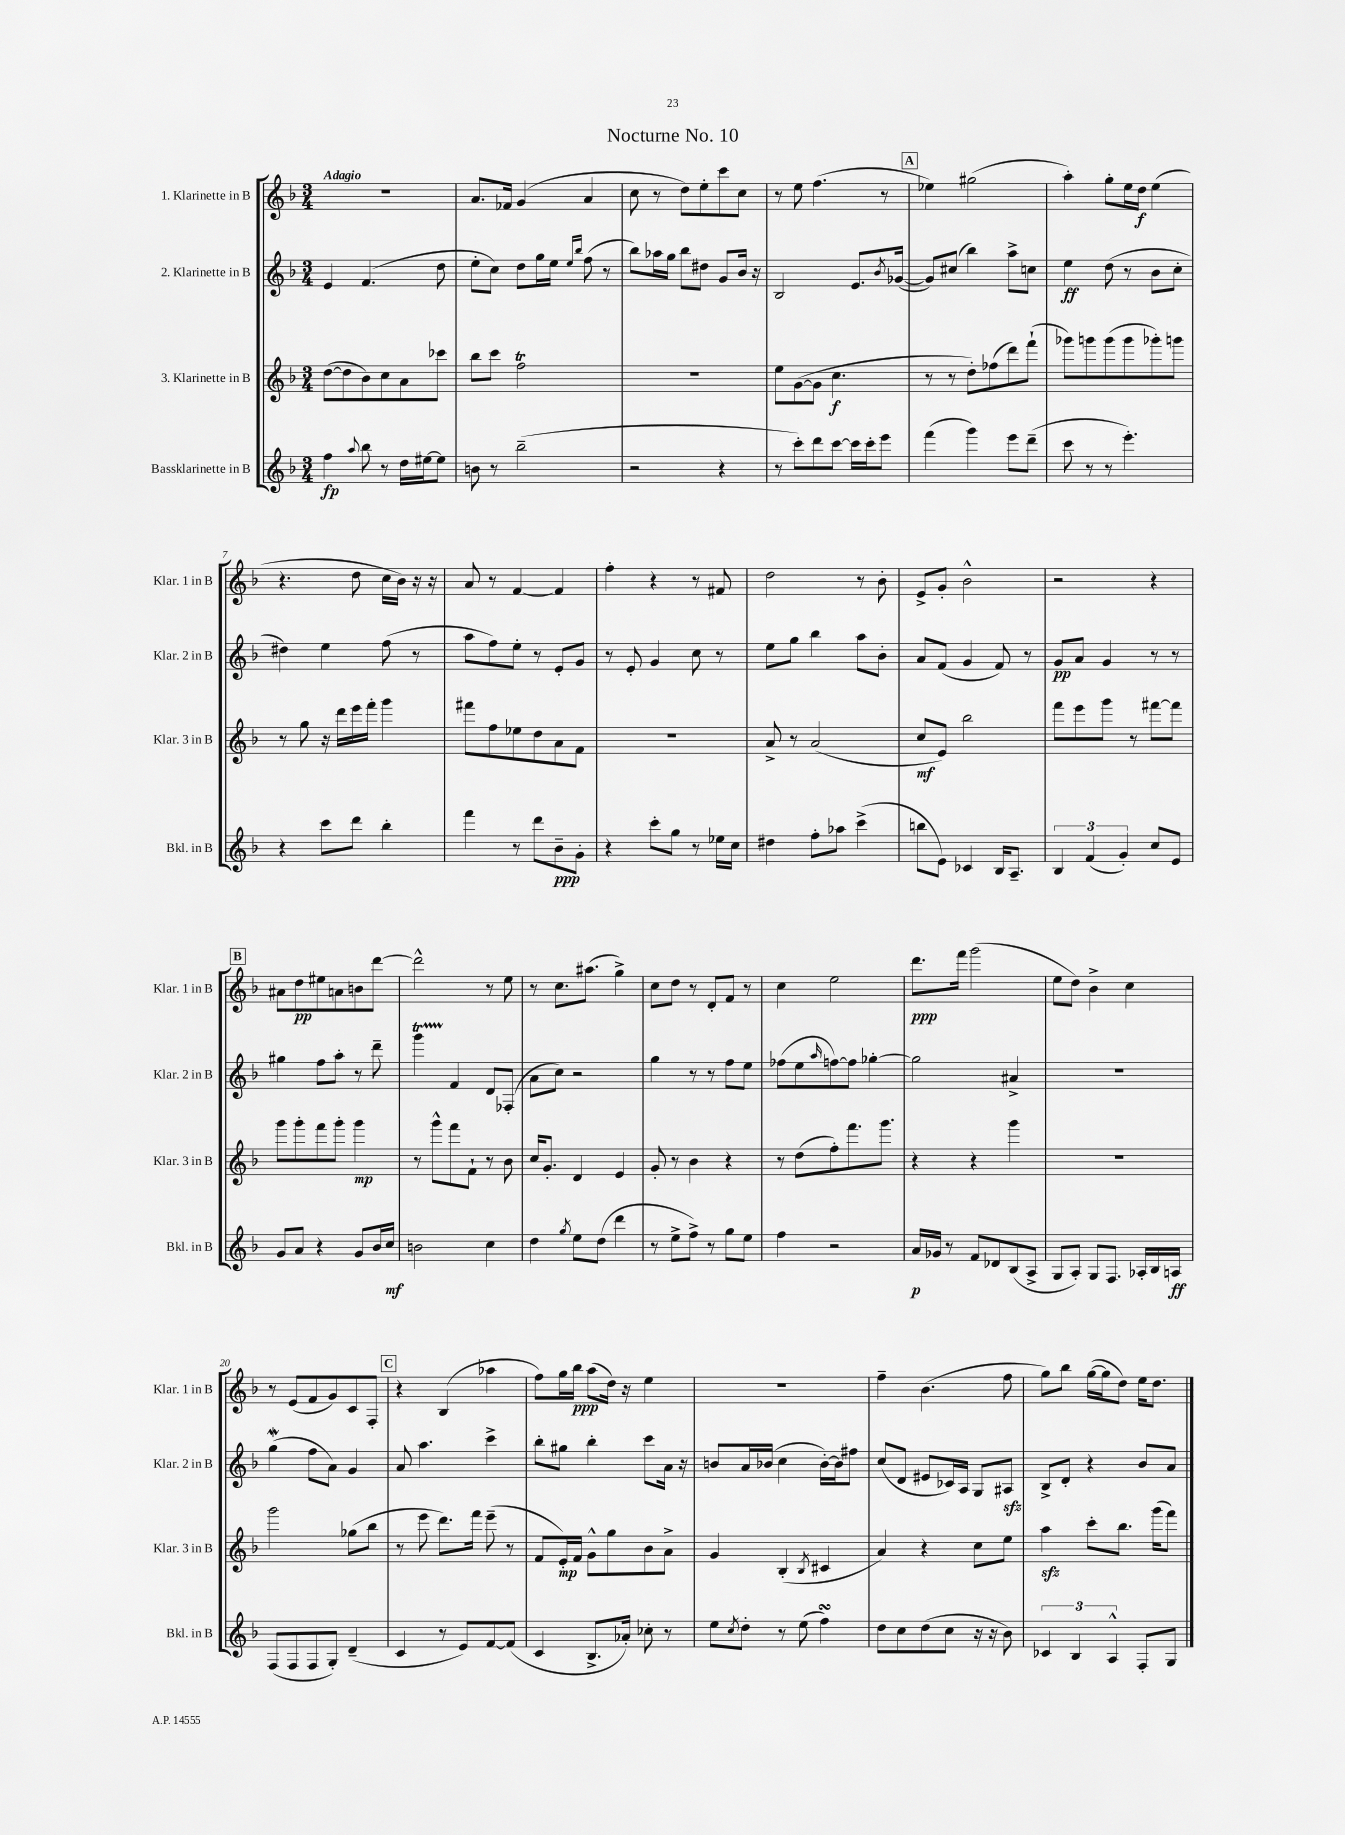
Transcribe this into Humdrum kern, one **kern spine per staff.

**kern	**kern	**kern	**kern
*staff4	*staff3	*staff2	*staff1
*clefG2	*clefG2	*clefG2	*clefG2
*k[b-]	*k[b-]	*k[b-]	*k[b-]
*M3/4	*M3/4	*M3/4	*M3/4
4ff\	([8dd\L	4e/	2.r
.	8dd\]	.	.
8qqaa/	.	.	.
8bb-\	8b-\)	(4.f/	.
8r	8cc\	.	.
16dd\LL	8a\	.	.
[16ee#\J	.	.	.
8ee#\]J	8ccc-\J	8dd\	.
=	=	=	=
8b\	8bb-\L	8ee'\L	8.a/L
8r	8ccc\J	8cc\J)	.
.	.	.	16f-/Jk
(2bb-~\	2ff\	8dd\L	(4g/
.	.	16gg\L	.
.	.	16ee\JJ	.
.	.	16qqee/LL	.
.	.	16qqbb-/JJ	.
.	.	(8ff\	4a/
.	.	8r	.
=	=	=	=
2r	2.r	8bb-\L)	8cc\
.	.	16aa-\L	8r
.	.	16gg\JJ	.
.	.	8bb-\L	8dd\L)
.	.	8dd#\J	8ee'\
4r	.	8g/L	8ccc\
.	.	16b-/Jk	8cc\J
.	.	16r	.
=	=	=	=
8r	8ee\L	2B-/	8r
8ccc'\L)	([8g\	.	8ee\
8ddd\	8g\]J	.	(4.ff\
[8ccc\J	4.cc\	.	.
16ccc\]LL	.	8.e/L	.
16ccc'\J	.	.	.
8eee\J	.	.	8r
.	.	8qb-/	.
.	.	([16g-/Jk	.
=	=	=	=
(4fff\	8r	8g-/]L)	4ee-\)
.	8r	(8cc#/J	.
4ggg\)	8dd'\L)	4bb-\)	(2gg#\
.	(8ff-\	.	.
8eee\L	8ddd\)	8aa^\L	.
(8ddd~\J	(8fff`\J	8cc\J	.
=	=	=	=
8ccc\	8ggg-\L)	4ee\	4aa'\)
8r	8ggg\	.	.
8r	(8ggg\	(8dd\	8gg'\L
4.eee'\)	8ggg\	8r	16ee\L
.	.	.	16dd\JJ
.	8ggg-'\)	8b-\L	(4ee\
.	8ggg\J	8cc'\J	.
=	=	=	=
4r	8r	4dd#\)	4.r
.	8gg\	.	.
8ccc\L	16r	4ee\	.
.	16ddd\LL	.	.
8ddd\J	16eee\	.	8dd\
.	16fff'\JJ	.	.
4bb-'\	4ggg\	(8ff\	16cc\LL
.	.	.	16b-\JJ)
.	.	8r	16r
.	.	.	16r
=	=	=	=
4fff\	8fff#\L	8aa\L	8a/
.	8ff\	8ff\)	8r
8r	8ee-\	8ee'\J	[4f/
8ddd\L	8dd\	8r	.
8b-~\	8a\	8e'/L	4f/]
8g'\J	8f\J	8g/J	.
=	=	=	=
4r	2.r	8r	4ff'\
.	.	8e'/	.
8ccc'\L	.	4g/	4r
8gg\J	.	.	.
8r	.	8cc\	8r
16ee-\LL	.	8r	8f#/
16cc\JJ	.	.	.
=	=	=	=
4dd#\	8a^/	8ee\L	2dd\
.	8r	8gg\J	.
8ff'\L	(2a/	4bb-\	.
8aa-\J	.	.	.
(4ccc^\	.	8aa\L	8r
.	.	8b-'\J	8b-'\
=	=	=	=
8bb\L	8cc/L	8a/L	8e^/L
8e\J)	8e/J)	(8f/J	8g'/J
4c-/	2bb-\	4g/	2b-^^\
16B-/LK	.	8f/)	.
8.A~/J	.	.	.
.	.	8r	.
=	=	=	=
6B-/	8fff\L	8g/L	2r
.	8eee\	8a/J	.
(6f/	.	.	.
.	8ggg\J	4g/	.
6g'/)	.	.	.
.	8r	.	.
8cc/L	[8fff#\L	8r	4r
8e/J	8fff#\]J	8r	.
=	=	=	=
8g/L	8ggg\L	4gg#\	8a#\L
8a/J	8ggg'\	.	8dd\
4r	8fff\	8ff\L	8ee#\
.	8ggg'\J	8aa'\J	8a\
8g/L	4ggg\	8r	8b\
16b-/L	.	8ddd~\	[8ddd\J
16cc/JJ	.	.	.
=	=	=	=
2b\	8r	4ggg\	2ddd^^\]
.	8ggg^^\L	.	.
.	8fff\	4f/	.
.	8f`\J	.	.
4cc\	8r	8d/L	8r
.	8b-\	(8F-'/J	8ee\
=	=	=	=
4dd\	16cc/LK	8a\L	8r
.	8.g'/J	.	.
.	.	8cc\J)	8.cc\L
8qgg/	.	.	.
8ee\L	4d/	2r	.
.	.	.	(8.aa#\J
(8dd\J	.	.	.
4ddd\	4e/	.	4gg^\)
=	=	=	=
8r	8g'/	4gg\	8cc\L
8ee^\L	8r	.	8dd\J
8ff^\J)	4b-\	8r	8r
8r	.	8r	8d'/L
8gg\L	4r	8ff\L	8f/J
8ee\J	.	8ee\J	8r
=	=	=	=
4ff\	8r	(8ff-\L	4cc\
.	(8dd\L	8ee\	.
.	.	16qqaa/	.
2r	8ff'\)	[8ff\)	2ee\
.	8.fff\	8ff\]J	.
.	.	[4gg-'\	.
.	8.ggg\J	.	.
=	=	=	=
16a/LL	4r	2gg-\]	8.ddd\L
16g-/JJ	.	.	.
8r	.	.	.
.	.	.	16fff\Jk
8f/L	4r	.	(2ggg\
8d-/	.	.	.
(8B-/	4ggg\	4a#^/	.
8A^/J	.	.	.
=	=	=	=
8G/L	2.r	2.r	8ee\L
8A'/J)	.	.	8dd\J)
8G/L	.	.	4b-^\
8.F/J	.	.	.
.	.	.	4cc\
16A-'/LL	.	.	.
16B-/	.	.	.
16A/JJ	.	.	.
=	=	=	=
(8F/L	2ggg\	(4gg\	8r
8F/	.	.	(8e/L
8F/	.	8ff\L	8f/
8G'/J)	.	8a\J)	8g/)
(4d~/	(8gg-\L	4g/	8c/
.	8bb-\J	.	8F'/J
=	=	=	=
4c/	8r	8a/	4r
.	8eee\	4.aa\	.
8r	8.ddd\L)	.	(4B-/
8e/L)	.	.	.
.	16fff\Jk	.	.
[8f/	(8eee~\	4ccc^\	4aa-\
(8f/]J	8r	.	.
=	=	=	=
4c/	8f/L	8bb-'\L	8ff\L)
.	16e'/L)	8gg#\J	16gg\L
.	16f/JJ	.	16bb-\JJ
8.B-^/L	8g^^\L	4bb-'\	(8aa\L
.	8gg\	.	16dd\Jk)
16a-'/Jk)	.	.	16r
8cc-'\	8b-\	8ccc\L	4ee\
8r	8a^\J	16a\Jk	.
.	.	16r	.
=	=	=	=
8ee\L	4g/	8b/L	2.r
8qcc/	.	.	.
8dd'\J	.	16a/L	.
.	.	(16b-/JJ	.
8r	(4B-'/	4cc\	.
(8ee\	.	.	.
.	8qB-/	.	.
4ff\)	4c#/	[16b-'\LL)	.
.	.	16b-\]J	.
.	.	8ff#\J	.
=	=	=	=
8dd\L	4a/)	(8cc/L	4ff~\
8cc\	.	8d/J	.
(8dd\	4r	8e#/L	(4.b-\
8cc\J	.	16c-/L)	.
.	.	16A/JJ	.
16r	8cc\L	8G/L	.
16r	.	.	.
8b-\)	8ee\J	8A#/J	8ff\
=	=	=	=
6c-/	4aa\	8B-^/L	8gg\L)
.	.	8d'/J	8bb-\J
6B-/	.	.	.
.	8ccc'\L	4r	([16gg\LL
.	.	.	16gg\]J
6A^^/	.	.	.
.	8.bb-\J	.	8dd\J)
8F'/L	.	8b-/L	16ee\LK
.	(16ggg\LK	.	8.dd\J
8G/J	8fff\J)	8a/J	.
==	==	==	==
*-	*-	*-	*-
